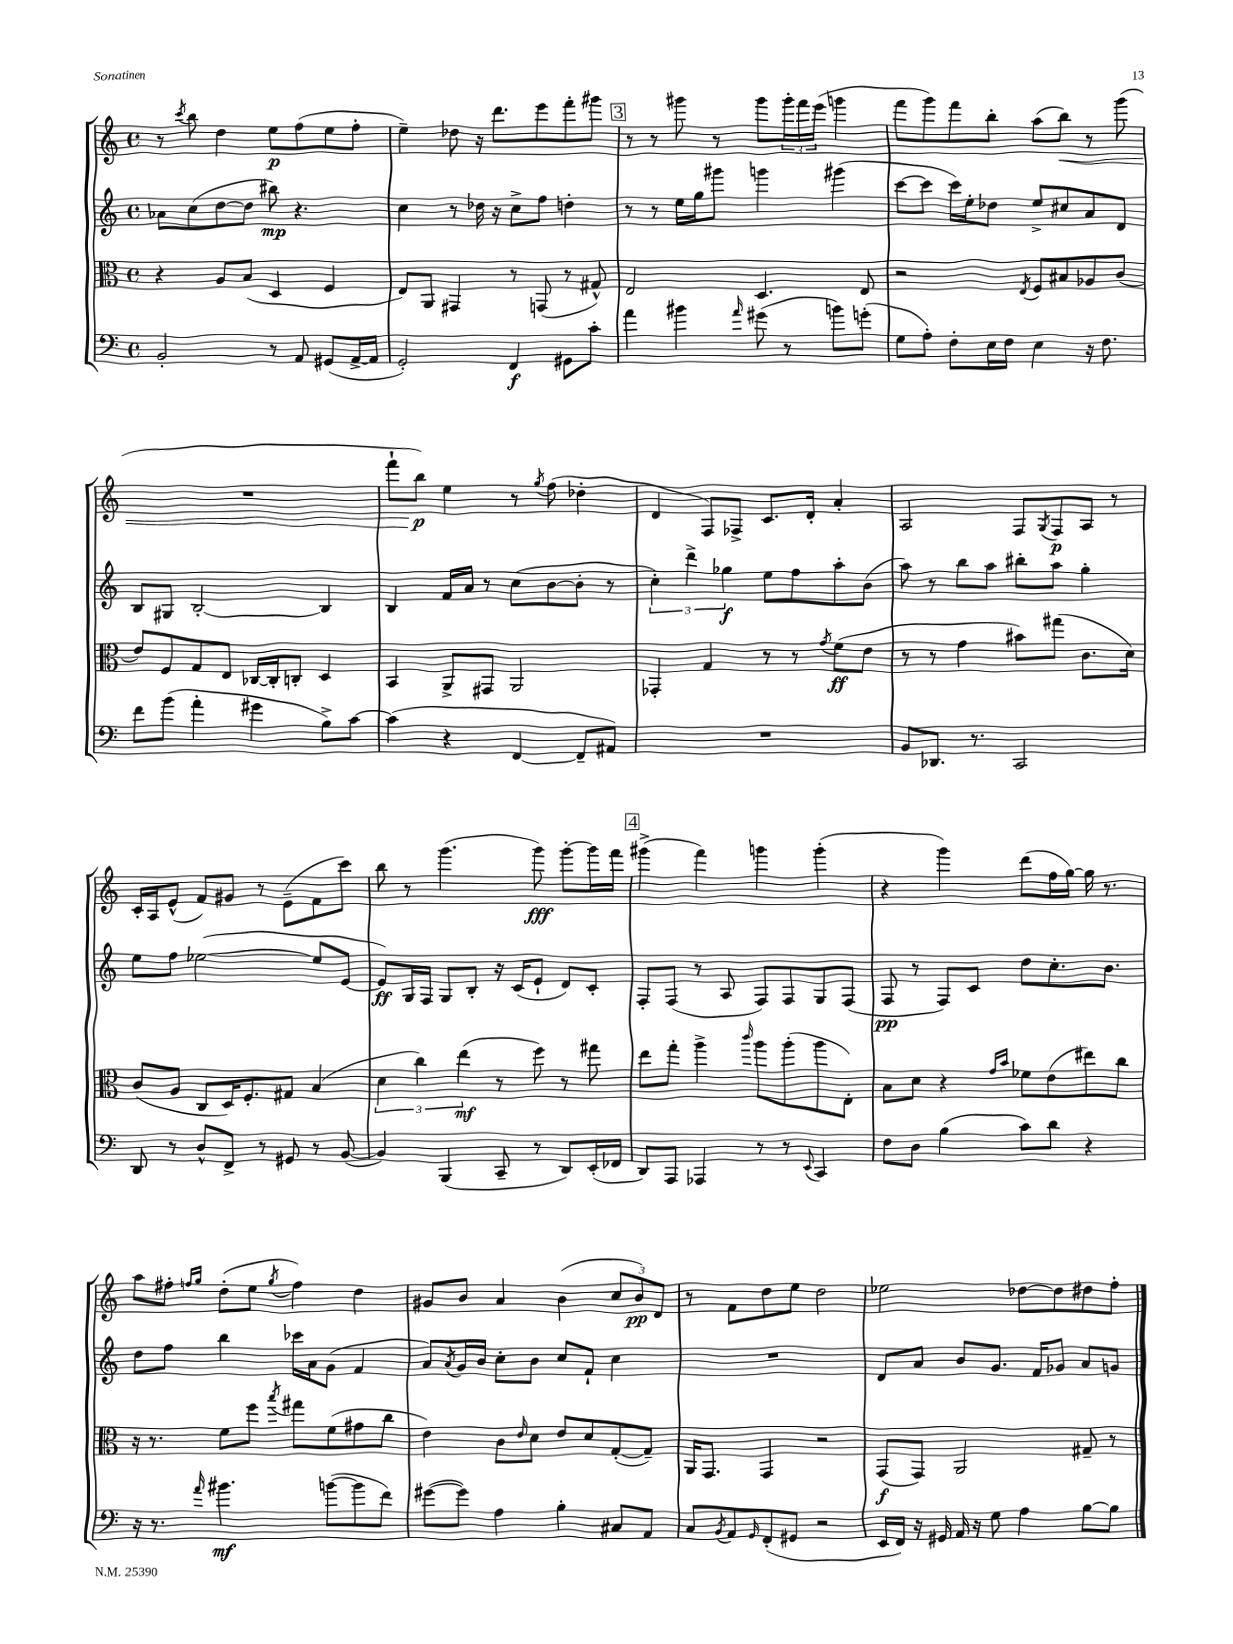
<<
\new StaffGroup <<
\new Staff = "s0" {
    \clef treble \key c \major \defaultTimeSignature \time 4/4
    r8 \acciaccatura { c'''8 } b''8 d''4 e''8\p f''8( e''8 f''8-. |
    e''4--) des''8 r16 d'''8. e'''8 f'''8-. gis'''8 |
    \mark \markup { \box "3" } r8 r8 gis'''8 r8 gis'''8 \tuplet 3/2 { gis'''16-. f'''16 e'''16( } g'''4 |
    f'''8 g'''8) f'''8 b''8-. a''8( b''8\<) r8 g'''8( |
    R1 |
    f'''8-! b''8\p\!) e''4 r8 \acciaccatura { g''8 } f''8( des''4-. |
    d'4 f8) fes8-> c'8. d'16-. a'4-. |
    a2 f8 \acciaccatura { g8 } f8\p a8 r8 |
    c'16-. a16 e'8-^( f'8) gis'8 r8 e'8--( f'8 c'''8) |
    b''8 r8 g'''4.( g'''8\fff) g'''8~-. g'''16 f'''16 |
    \mark \markup { \box "4" } gis'''4->( f'''4) g'''4 g'''4-.( |
    r4 g'''4) d'''8( f''16 g''16~) g''16 r8. |
    a''8 fis''8-. \grace { f''16 g''16 } d''8-.( e''8 \acciaccatura { g''8 } f''4) d''4 |
    gis'8 b'8 a'4 b'4( \tuplet 3/2 { c''8 b'8\pp) d'8 } |
    r8 f'8 d''8 e''8 d''2 |
    ees''2 des''8~ des''8 dis''8 f''8-. \bar "|." |
}
\new Staff = "s1" {
    \clef treble \key c \major \defaultTimeSignature \time 4/4
    aes'8 c''8( d''8~ d''8 bis''8\mp) r4. |
    c''4 r8 des''16 r16 c''8-> f''8 d''4-. |
    \mark \markup { \box "3" } r8 r8 e''16 g''16 gis'''8 g'''4 gis'''4( |
    c'''8~ c'''8 c'''16) e''16-. des''8 e''8-> cis''8 a'8 d'8 |
    b8 gis8 b2~-. b4 |
    b4 f'16 a'16 r8 c''8( b'8~ b'8-. r8 |
    \tuplet 3/2 { c''4-.) d'''4-> ges''4\f } e''8 f''8 a''8-. b'8( |
    a''8) r8 b''8 a''8 bis''8-. a''8 g''4-. |
    e''8 f''8 ees''2~( ees''8 e'8~ |
    e'8\ff) g16 f16 g8 b8-. r16 c'16( e'8-! d'8) c'8-. |
    \mark \markup { \box "4" } f8-. f8( r8 a8 f8) f8 g8 f8( |
    f8\pp r8 f8) c'8 d''8 c''8.-. b'8. |
    d''8 f''8 b''4 ces'''16 a'16 g'8( f'4 |
    a'8) \acciaccatura { a'8 } g'16 b'16 c''8-. b'8 c''8 f'8-! c''4 |
    R1 |
    d'8 a'8 b'8 g'8. f'16 ges'8 a'8 g'8 \bar "|." |
}
\new Staff = "s2" {
    \clef alto \key c \major \defaultTimeSignature \time 4/4
    r4 a8 b8( d4 f4 |
    e8) a,8 gis,4 r8 g,8( r8 gis8-^) |
    \mark \markup { \box "3" } e2 d4. e8 |
    r2 \acciaccatura { e8 } f8 bis8 aes8 c'8( |
    e'8) f8 g8 e8 ces16~ ces16-. c8-. d4 |
    b,4 a,8-> gis,8 a,2 |
    ges,4-. g4 r8 r8 \acciaccatura { g'8 } f'8\ff( e'8 |
    r8 r8 g'4 bis'8) gis''8( c'8. d'16) |
    c'8( a8 c8 d16) f8.-. gis8 b4( |
    \tuplet 3/2 { d'4 c''4) e''4\mf( } r8 f''8) r8 gis''8 |
    \mark \markup { \box "4" } e''8 g''8-. a''4-> \grace { c'''16 } a''8 a''8-.( a''8 e8-.) |
    b8 d'8 r4 \grace { g'16 b'16 } fes'8 e'8( eis''8) c''8 |
    r16 r8. f'8 f''8 \acciaccatura { b''8 } gis''8 f'8( gis'8 c''8 |
    e'4) c'8 \grace { e'16 } d'8 e'8 d'8 g8~-.( g8--) |
    a,16 g,8. g,4 r2 |
    g,8\f( g,8) a,2 gis8-- r8 \bar "|." |
}
\new Staff = "s3" {
    \clef bass \key c \major \defaultTimeSignature \time 4/4
    b,2-. r8 a,8 gis,8( a,16~-> a,16 |
    g,2-.) f,4\f gis,8 c'8-. |
    \mark \markup { \box "3" } a'4 bis'4 \grace { a'16 } gis'8( r8 b'8) g'8-.( |
    g8 a8-.) f8-. e16 f16 e4 r16 f8. |
    f'8 b'8( a'4-. gis'4 b8->) c'8~ |
    c'4( r4 f,4~ f,8-- ais,8) |
    R1 |
    b,8 des,8. r8. c,2 |
    d,8 r8 d8-^ f,8-> r8 gis,8 r8 b,8~( |
    b,4) b,,4( c,8-- r8 d,8) e,16-.( fes,16 |
    \mark \markup { \box "4" } d,8) a,,8 aes,,4 r8 r8 \appoggiatura { e,8 } c,4 |
    f8 d8 b4( c'8) d'8 r4 |
    r16 r8. \grace { a'16 } bis'4.\mf b'8~( b'8 f'8) |
    gis'8~( gis'8) a4 b4-. cis8 a,8 |
    c8 \acciaccatura { b,8 } a,8 \grace { g,16 } f,8-.( gis,8 r2 |
    e,16 f,16) r16 gis,16 a,16 r16 g8 a4 b8~ b8 \bar "|." |
}
>>
>>
\layout { \context { \Score \remove "Bar_number_engraver" } }
